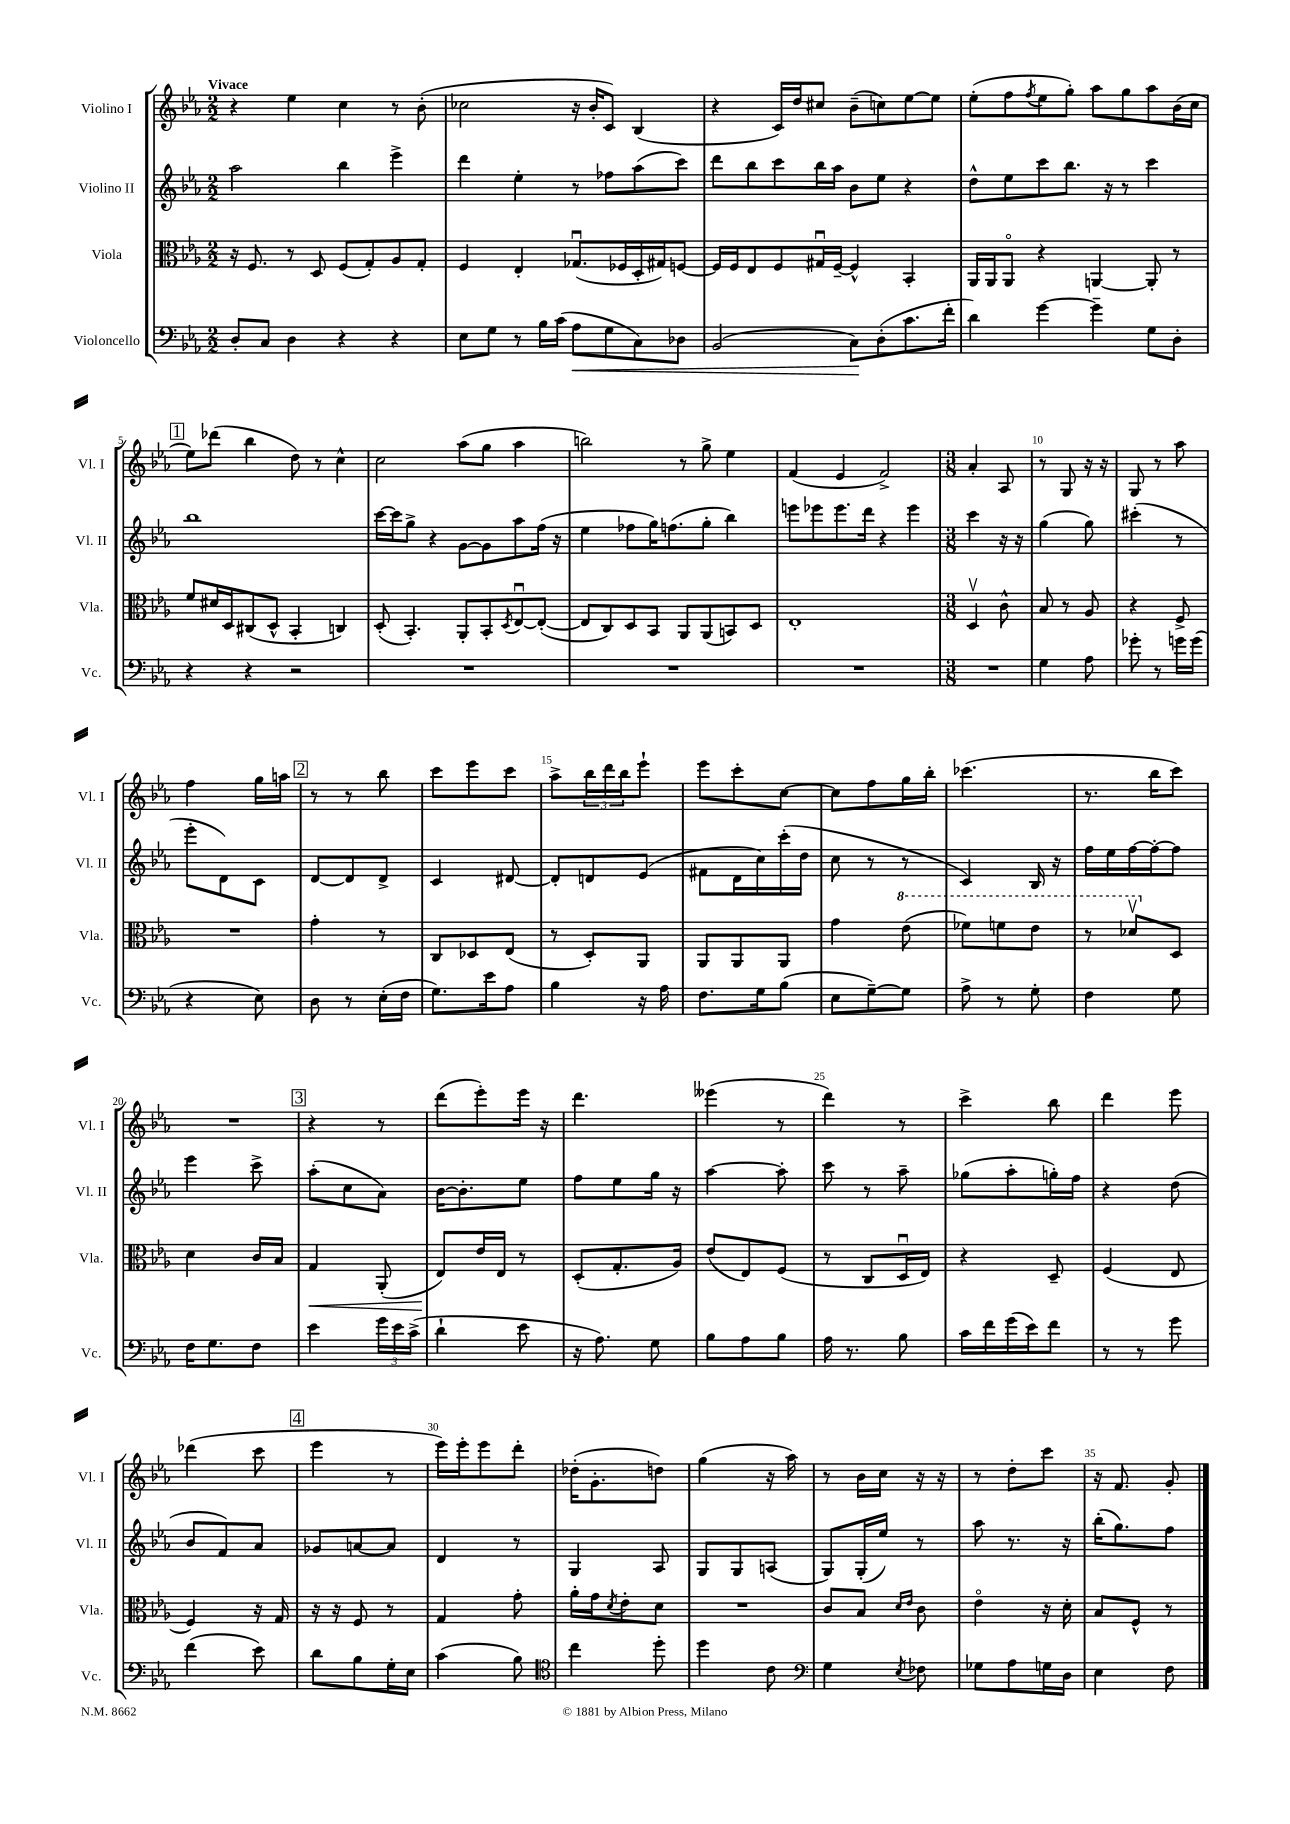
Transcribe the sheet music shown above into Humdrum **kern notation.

**kern	**kern	**kern	**kern
*staff4	*staff3	*staff2	*staff1
*clefF4	*clefC3	*clefG2	*clefG2
*k[b-e-a-]	*k[b-e-a-]	*k[b-e-a-]	*k[b-e-a-]
*M2/2	*M2/2	*M2/2	*M2/2
8D'/L	16r	2aa-\	4r
.	8.F/	.	.
8C/J	.	.	.
4D\	8r	.	4ee-\
.	8D/	.	.
4r	(8F/L	4bb-\	4cc\
.	8G'/)	.	.
4r	8A-/	4eee-^\	8r
.	8G'/J	.	(8b-'\
=	=	=	=
8E-\L	4F/	4ddd\	2cc-\
8G\J	.	.	.
8r	4E-'/	4ee-'\	.
16B-\LL	.	.	.
(16c\JJ	.	.	.
8A-\L	(8.G-u/L	8r	16r
.	.	.	16b-'/LK
8G\	.	8ff-\L	8c/J)
.	16F-/L	.	.
8C\)	16D'/	(8aa-\	(4B-/
.	16G#/J)	.	.
8D-\J	[8F/J	8ccc\J)	.
=	=	=	=
(2BB-/	16F/]LL	8ddd\L	4r
.	16F/J	.	.
.	8E-/	8bb-\	.
.	8F/	8ccc\	16c/LL)
.	.	.	16dd/J
.	16G#u/L	16bb-\L	8cc#/J
.	[16F~/JJ	16aa-\JJ	.
8C\L)	4F^^/]	8b-\L	(8b-~\L
(8D'\	.	8ee-\J	8cc\)
8.c\	4BB-'/	4r	[8ee-\
.	.	.	8ee-\]J
16f'\Jk	.	.	.
=	=	=	=
4d\)	16AA-/LL	8dd^^\L	(8ee-'\L
.	16AA-/J	.	.
.	8AA-o/J	8ee-\	8ff\
.	.	.	8qff/
[4g\	4r	8ccc\	8ee-\
.	.	8.bb-\J	8gg'\J)
4g~\]	[4AA/	.	8aa-\L
.	.	16r	.
.	.	8r	8gg\
8G\L	8AA'/]	4ccc\	8aa-\
8D'\J	8r	.	(16b-\L
.	.	.	16cc\JJ
=	=	=	=
4r	8f/L	1bb-	8ee-\L)
.	16d#/L	.	(8ddd-\J
.	16D/J	.	.
4r	(8C#/	.	4bb-\
.	8D^^/J	.	.
2r	4BB-'/	.	8dd\)
.	.	.	8r
.	4C/)	.	4cc^^\
=	=	=	=
1r	(8D'/	[16ccc\LL	2cc\
.	.	16ccc\]J	.
.	4.BB-'/)	8gg^\J	.
.	.	4r	.
.	8AA-'/L	[8g\L	(8aa-\L
.	8BB-'/	8g\]	8gg\J
.	8qD/	.	.
.	[8E-u/	8aa-\	4aa-\
.	(8E-'/_J	(16ff\Jk	.
.	.	16r	.
=	=	=	=
1r	8E-/]L	4ee-\	2bb\)
.	8C/)	.	.
.	8D/	8ff-\L	.
.	8BB-/J	16gg\K)	.
.	.	(8.ff\	.
.	8AA-/L	.	8r
.	(8AA-/	8gg'\J	8gg^\
.	8BB/)	4bb-\)	4ee-\
.	8D/J	.	.
=	=	=	=
1r	1E-'	8eee\L	(4f/
.	.	8eee-\	.
.	.	8.eee-\	4e-/
.	.	16ddd\Jk	.
.	.	4r	2f^/)
.	.	4eee-\	.
=	=	=	=
*M3/8	*M3/8	*M3/8	*M3/8
4.r	4Dv/	4ccc\	4a-'/
.	8c^^\	16r	8A-/
.	.	16r	.
=	=	=	=
4G\	8B-/	(4gg\	8r
.	8r	.	8G/
8A-\	8A-/	8gg\)	16r
.	.	.	16r
=	=	=	=
8g-'\	4r	(4ccc#'\	8G/
8r	.	.	8r
16g\LL	8F^/	8r	8aa-\
(16g\JJ	.	.	.
=	=	=	=
4r	4.r	8eee-'\L	4ff\
.	.	8d\)	.
8E-\)	.	8c\J	16gg\LL
.	.	.	16aa\JJ
=	=	=	=
8D\	4g'\	[8d/L	8r
8r	.	8d/]	8r
(16E-'\LL	8r	8d^/J	8bb-\
16F\JJ	.	.	.
=	=	=	=
8.G\L)	8C/L	4c/	8ccc\L
.	8D-/	.	8eee-\
16e-\k	.	.	.
8A-\J	(8E-/J	[8d#/	8ccc\J
=	=	=	=
4B-\	8r	8d#'/]L	8aa-^\L
.	8D'/L)	8d/	24bb-\L
.	.	.	24ddd\
.	.	.	24bb-\J
16r	8AA-/J	(8e-/J	8eee-`\J
16A-\	.	.	.
=	=	=	=
8.F\L	8AA-/L	8f#\L	8eee-\L
.	8AA-/	16d\L	8ccc'\
16G\k	.	16cc\)	.
(8B-\J	8AA-/J	(16ccc'\	[8cc\J
.	.	16dd\JJ	.
=	=	=	=
8E-\L	4g\	8cc\	8cc\]L
[8G~\)	.	8r	8ff\
8G\]J	(8ee-\	8r	16gg\L
.	.	.	16bb-'\JJ
=	=	=	=
8A-^\	8ff-\L)	4c/)	(4.ccc-\
8r	8ff\	.	.
8G'\	8ee-\J	16B-/	.
.	.	16r	.
=	=	=	=
4F\	8r	16ff\LL	8.r
.	.	16ee-\	.
.	8dd-v/L	[16ff\	.
.	.	16ff'\_J	16bb-\LK
8G\	8D/J	8ff\]J	8ccc\J)
=	=	=	=
16F\LK	4d\	4eee-\	4.r
8.G\	.	.	.
8F\J	16c/LL	8ccc^\	.
.	16B-/JJ	.	.
=	=	=	=
4e-\	4G/	(8aa-'\L	4r
.	.	8cc\	.
24g\LL	(8AA-'/	8a-\J)	8r
24e-\	.	.	.
(24c^\JJ	.	.	.
=	=	=	=
4d`\	8E-/L)	[16b-\LK	(8ddd\L
.	.	8.b-'\]	.
.	16e-/L	.	8eee-'\)
.	16E-/JJ	.	.
8e-\	8r	8ee-\J	16eee-\Jk
.	.	.	16r
=	=	=	=
16r	(8D'/L	8ff\L	4.ddd\
8.A-\)	.	.	.
.	8.G'/	8ee-\	.
8G\	.	16gg\Jk	.
.	16A-/Jk)	16r	.
=	=	=	=
8B-\L	(8e-/L	[4aa-\	(4eee--\
8A-\	8E-/)	.	.
8B-\J	(8F/J	8aa-'\]	8r
=	=	=	=
16A-\	8r	8ccc\	4ddd\)
8.r	.	.	.
.	8C/L	8r	.
8B-\	16Du/L	8aa-~\	8r
.	16E-/JJ)	.	.
=	=	=	=
16c\LL	4r	(8gg-\L	4ccc^\
16f\	.	.	.
(16g\	.	8aa-'\	.
16e-\J)	.	.	.
8f\J	8D~/	16gg'\L)	8bb-\
.	.	16ff\JJ	.
=	=	=	=
8r	(4F/	4r	4ddd\
8r	.	.	.
8g\	8E-/	(8dd\	8eee-\
=	=	=	=
(4f\	4F/)	8b-/L	(4ddd-\
.	.	8f/)	.
8e-\)	16r	8a-/J	8ccc\
.	16G/	.	.
=	=	=	=
8d\L	16r	8g-/L	4eee-\
.	16r	.	.
8B-\	8F/	[8a/	.
16G'\L	8r	8a/]J	8r
16E-\JJ	.	.	.
=	=	=	=
(4c\	4G/	4d/	16eee-\LL)
.	.	.	16eee-'\J
.	.	.	8eee-\
8B-\)	8g'\	8r	8ddd'\J
=	=	=	=
*clefC4	*	*	*
4cc\	16a-'\LL	4G/	(16dd-'\LK
.	16g\J	.	8.g'\
.	8qd/	.	.
.	8e-'\	.	.
8dd'\	8d\J	8A-/	8dd\J)
=	=	=	=
4dd\	4.r	8G/L	(4gg\
.	.	8G/	.
8c\	.	(8A/J	16r
.	.	.	16aa-\)
=	=	=	=
*clefF4	*	*	*
4G\	8c/L	8G/L)	8r
.	8B-/J	(16G'/L	16b-\LL
.	.	16ee-/JJ)	16cc\JJ
.	16qqd/LL	.	.
8qE-/	16qqe-/JJ	.	.
8F-\	8c\	8r	16r
.	.	.	16r
=	=	=	=
8G-\L	4e-o\	8aa-\	8r
8A-\	.	8.r	8dd'\L
16G\L	16r	.	8ccc\J
16D\JJ	16d'\	16r	.
=	=	=	=
4E-\	8B-/L	(16bb-'\LK	16r
.	.	8.gg\)	8.f/
.	8F^^/J	.	.
8F\	8r	8ff\J	8g'/
==	==	==	==
*-	*-	*-	*-
